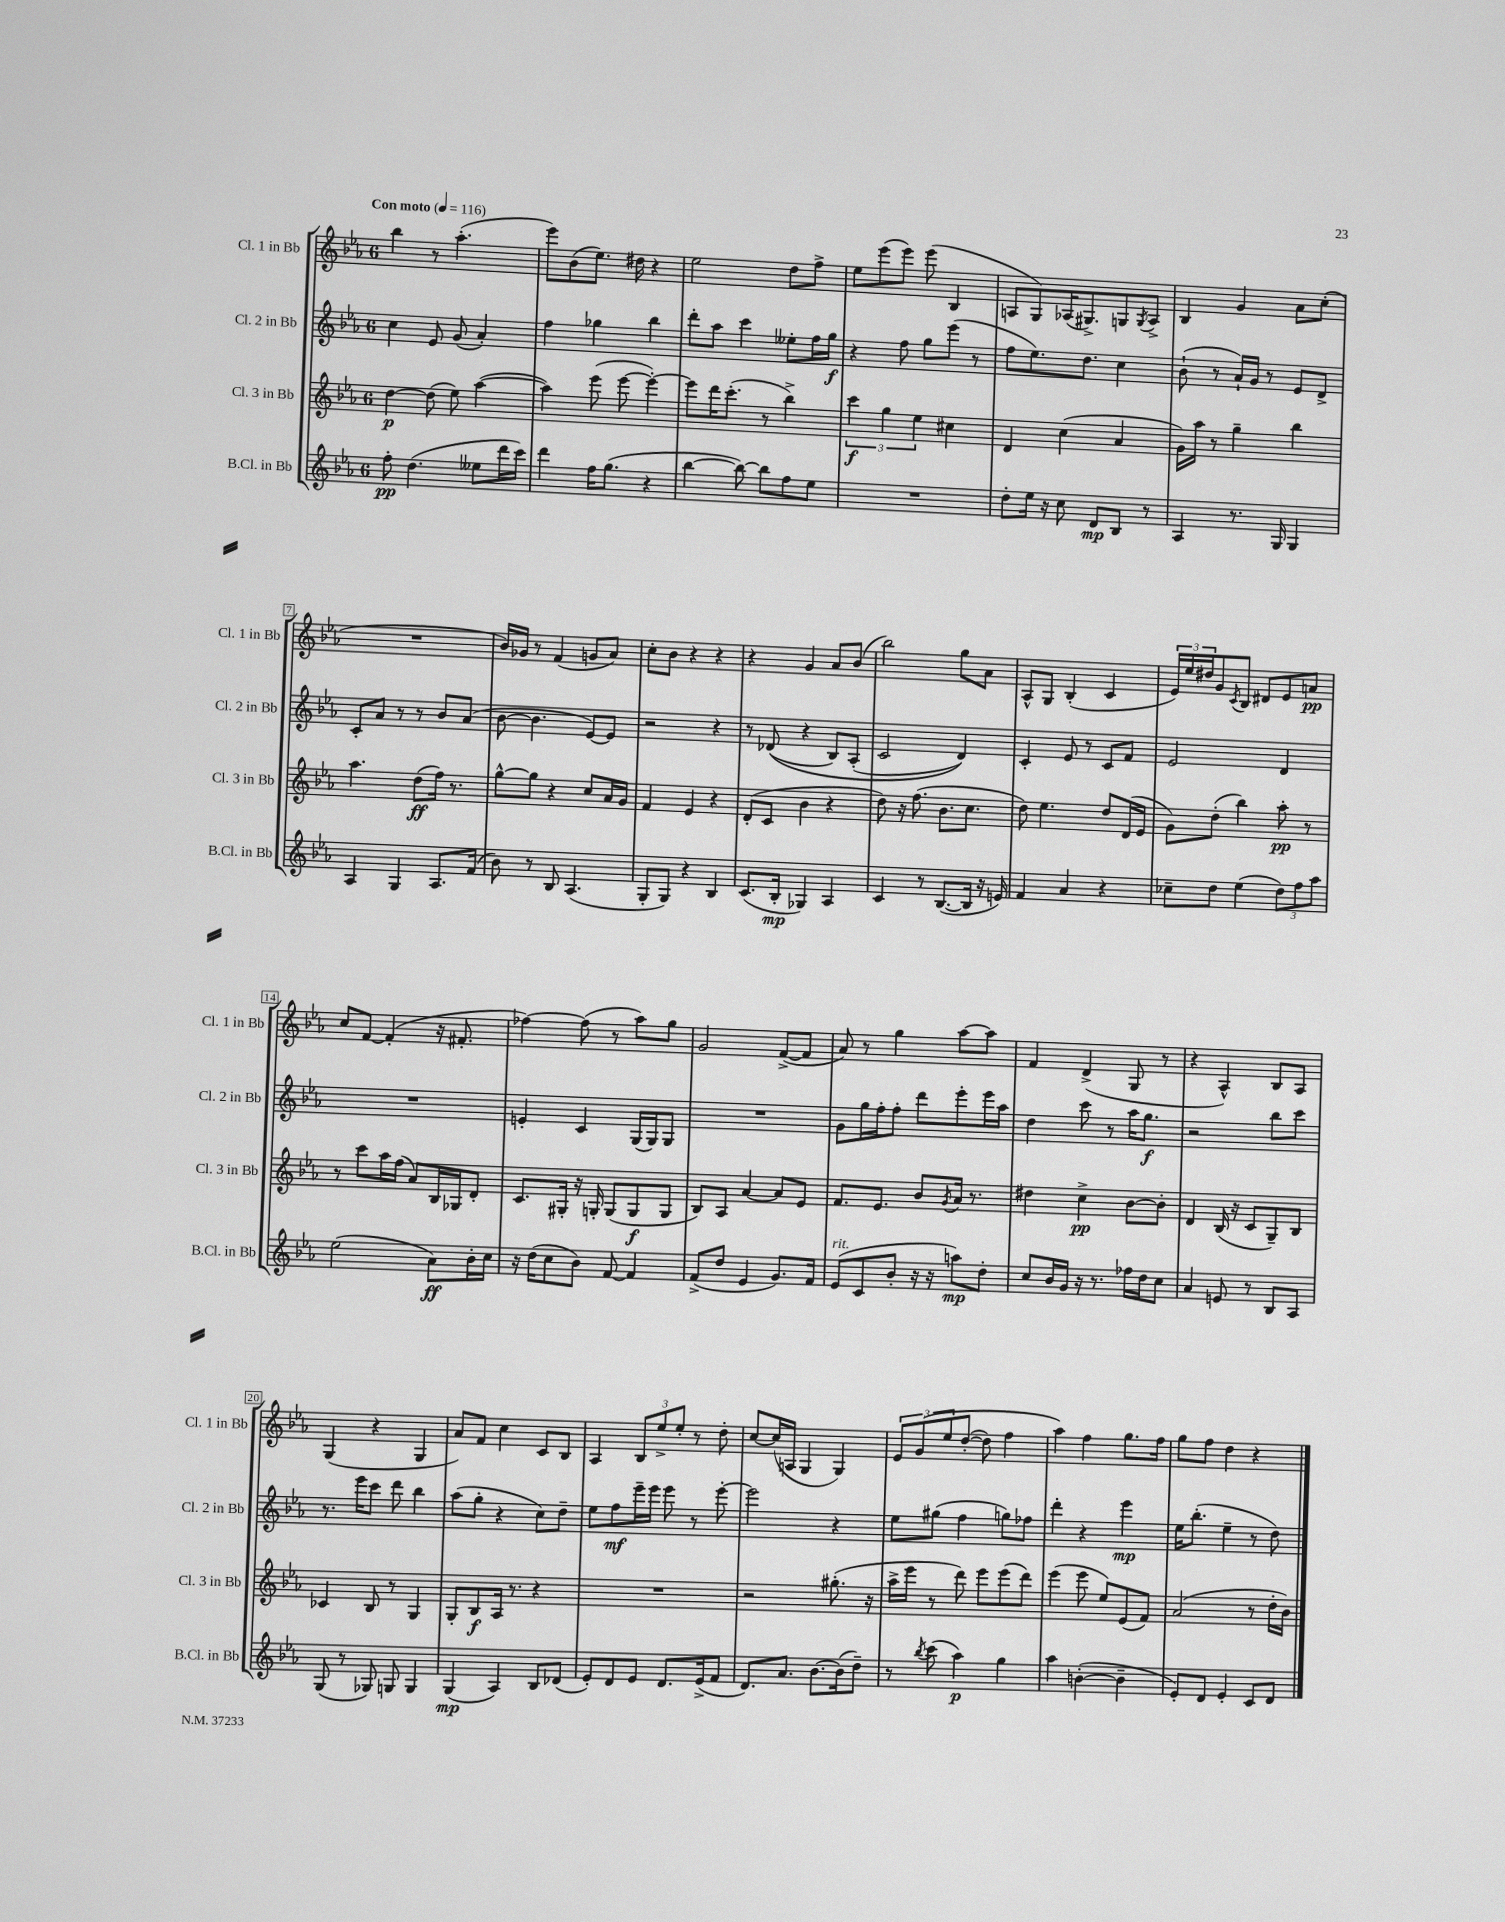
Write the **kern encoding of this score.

**kern	**dynam	**kern	**dynam	**kern	**dynam	**kern	**dynam
*part4	*part4	*part3	*part3	*part2	*part2	*part1	*part1
*staff4	*staff4	*staff3	*staff3	*staff2	*staff2	*staff1	*staff1
*I"B.Cl. in Bb	*	*I"Cl. 3 in Bb	*	*I"Cl. 2 in Bb	*	*I"Cl. 1 in Bb	*
*I'B.Cl. in Bb	*	*I'Cl. 3 in Bb	*	*I'Cl. 2 in Bb	*	*I'Cl. 1 in Bb	*
*clefG2	*	*clefG2	*	*clefG2	*	*clefG2	*
*k[b-e-a-]	*	*k[b-e-a-]	*	*k[b-e-a-]	*	*k[b-e-a-]	*
*M6/8	*	*M6/8	*	*M6/8	*	*M6/8	*
*MM116	*	*MM116	*	*MM116	*	*MM116	*
=1	=1	=1	=1	=1	=1	=1	=1
!	!	!	!	!	!	!LO:TX:a:B:t=Con moto	!
8ff'\	pp	[4dd\	p	4cc\	.	4bb-\	.
(4.dd\	.	.	.	.	.	.	.
.	.	(8dd\]	.	8e-/	.	8r	.
.	.	8ee-\)	.	(8g/	.	(4.aa-'\	.
8ee--X\L	.	([4aa-\	.	4a-'/)	.	.	.
16ddd\L	.	.	.	.	.	.	.
16ccc\JJ)	.	.	.	.	.	.	.
=2	=2	=2	=2	=2	=2	=2	=2
4ddd\	.	4aa-\])	.	4ff\	.	8eee-\L)	.
.	.	.	.	.	.	(8b-\	.
16ff\KL	.	(8eee-\	.	4gg-X\	.	8.ee-\J)	.
(8.gg\J	.	.	.	.	.	.	.
.	.	[8eee-\	.	.	.	.	.
.	.	.	.	.	.	16dd#X\	.
4r	.	4eee-'\_)	.	4bb-\	.	4r	.
=3	=3	=3	=3	=3	=3	=3	=3
[4bb-\	.	8eee-\L]	.	8ddd'\L	.	2ee-\	.
.	.	16ddd\K	.	8aa-\J	.	.	.
.	.	(8.ccc'\J	.	.	.	.	.
8bb-\_)	.	.	.	4ccc\	.	.	.
8bb-\L]	.	8r	.	.	.	.	.
8ff\	.	4bb-^\)	.	8ee--X'\L	.	8dd\L	.
8ee-\J	.	.	.	16ff\L	.	8ff^\J	.
.	.	.	.	16gg\JJ	f	.	.
=4	=4	=4	=4	=4	=4	=4	=4
2.r	.	6ccc\	f	4r	.	8ee-\L	.
.	.	.	.	.	.	(8eee-\	.
.	.	6gg\	.	.	.	.	.
.	.	.	.	8ff\	.	8eee-\J)	.
.	.	6ee-\	.	.	.	.	.
.	.	.	.	8gg\L	.	(8eee-\	.
.	.	4cc#X\	.	(8eee-\J	.	4B-/	.
.	.	.	.	8r	.	.	.
=5	=5	=5	=5	=5	=5	=5	=5
8dd'\L	.	4d/	.	8ff\L	.	8An/L	.
16ee-\Jk	.	.	.	8.ee-\)	.	8G/)	.
16r	.	.	.	.	.	.	.
8cc\	.	(4cc\	.	.	.	(16A-X/K	.
.	.	.	.	8.dd\J	.	8.G#X^/)	.
8d/L	mp	.	.	.	.	.	.
8B-/J	.	4a-/	.	4cc\	.	8Gn/	.
.	.	.	.	.	.	8qG/	.
8r	.	.	.	.	.	8A-^/J	.
=6	=6	=6	=6	=6	=6	=6	=6
4A-/	.	16g\LL)	.	(8b-`\	.	4B-/	.
.	.	16aa-\JJ	.	.	.	.	.
.	.	8r	.	8r	.	.	.
8.r	.	4gg~\	.	16a-`/LL)	.	4g/	.
.	.	.	.	16g/JJ	.	.	.
.	.	.	.	8r	.	.	.
16G/	.	.	.	.	.	.	.
4G/	.	4bb-\	.	8e-/L	.	8a-\L	.
.	.	.	.	8d^/J	.	(8cc'\J	.
!!LO:LB:g=z
=7	=7	=7	=7	=7	=7	=7	=7
4A-/	.	4.aa-\	.	8c'/L	.	2.r	.
.	.	.	.	8a-/J	.	.	.
4G/	.	.	.	8r	.	.	.
.	.	(8dd\L	ff	8r	.	.	.
8.A-/L	.	16ff\Jk)	.	8b-/L	.	.	.
.	.	8.r	.	.	.	.	.
.	.	.	.	(8a-/J	.	.	.
(16f/Jk	.	.	.	.	.	.	.
=8	=8	=8	=8	=8	=8	=8	=8
8b-\)	.	[8gg^^\L	.	[8b-\	.	16b-/LL)	.
.	.	.	.	.	.	16g-X/JJ	.
8r	.	8gg\J]	.	4.b-\]	.	8r	.
8B-/	.	4r	.	.	.	(4f/	.
(4.A-/	.	.	.	.	.	.	.
.	.	8cc/L	.	[8e-/L)	.	8gn/L	.
.	.	16a-/L	.	8e-/J]	.	8a-/J)	.
.	.	16g/JJ	.	.	.	.	.
=9	=9	=9	=9	=9	=9	=9	=9
8G'/L	.	4f/	.	2r	.	8cc'\L	.
8G/J)	.	.	.	.	.	8b-\J	.
4r	.	4e-/	.	.	.	4r	.
4B-/	.	4r	.	4r	.	4r	.
=10	=10	=10	=10	=10	=10	=10	=10
(8.c/L	.	(8d'/L	.	8r	.	4r	.
.	.	8c/J	.	((8d-X/	.	.	.
16B-'/Jk	mp	.	.	.	.	.	.
4G-X/)	.	4b-\	.	4r	.	4g/	.
4A-/	.	4r	.	8B-/L)	.	8a-/L	.
.	.	.	.	(8A-'/J	.	(8b-/J	.
=11	=11	=11	=11	=11	=11	=11	=11
4c/	.	8dd\)	.	2c/	.	2bb-\)	.
.	.	16r	.	.	.	.	.
.	.	(8.ff\	.	.	.	.	.
8r	.	.	.	.	.	.	.
([8.B-/L	.	8.b-\L	.	.	.	.	.
.	.	.	.	4d/))	.	8gg\L	.
16B-/Jk]	.	8.cc\J	.	.	.	.	.
16r	.	.	.	.	.	8a-\J	.
16en/)	.	.	.	.	.	.	.
=12	=12	=12	=12	=12	=12	=12	=12
4f/	.	8dd\)	.	4c'/	.	8A-^^/L	.
.	.	4.ee-\	.	.	.	8G/J	.
4a-/	.	.	.	8e-/	.	(4B-'/	.
.	.	.	.	8r	.	.	.
4r	.	8dd/L	.	8c/L	.	4c/	.
.	.	(16d/L	.	8f/J	.	.	.
.	.	16e-/JJ	.	.	.	.	.
=13	=13	=13	=13	=13	=13	=13	=13
8cc-X~\L	.	8g\L)	.	2e-/	.	24e-/LL)	.
.	.	.	.	.	.	24ee-/	.
.	.	.	.	.	.	24dd#X/J	.
8dd\J	.	(8dd'\J	.	.	.	8g/	.
.	.	.	.	.	.	8qc/	.
(4ee-\	.	4bb-\)	.	.	.	8B-/J	.
.	.	.	.	.	.	8d#X/L	.
12dd\L)	.	8aa-'\	pp	4d/	.	8e-/	.
12ff\	.	.	.	.	.	.	.
.	.	8r	.	.	.	8an/J	pp
12aa-\J	.	.	.	.	.	.	.
!!LO:LB:g=z
=14	=14	=14	=14	=14	=14	=14	=14
(2ee-\	.	8r	.	2.r	.	8cc/L	.
.	.	8ccc\L	.	.	.	[8f/J	.
.	.	16aa-\L	.	.	.	(4f'/]	.
.	.	(16ff\JJ	.	.	.	.	.
.	.	8a-/L)	.	.	.	.	.
8a-\L)	ff	16B-/L	.	.	.	16r	.
.	.	16G-X/J	.	.	.	8.f#X'/	.
16b-'\L	.	8d'/J	.	.	.	.	.
16cc\JJ	.	.	.	.	.	.	.
=15	=15	=15	=15	=15	=15	=15	=15
16r	.	8.c/L	.	4en'/	.	[4ff-X\)	.
(16dd\KL	.	.	.	.	.	.	.
8cc\	.	.	.	.	.	.	.
.	.	16G#X'/Jk	.	.	.	.	.
8b-\J)	.	16r	.	4c/	.	(8ff-\]	.
.	.	16Gn'/	.	.	.	.	.
[8f/	.	(8G/L	.	.	.	8r	.
4f/]	.	8G/	f	(16G/LL	.	8aa-\L)	.
.	.	.	.	16G/J)	.	.	.
.	.	8G/J	.	8G/J	.	8gg\J	.
=16	=16	=16	=16	=16	=16	=16	=16
(8f^/L	.	8B-/L)	.	2.r	.	2g/	.
8dd/J	.	8A-/J	.	.	.	.	.
4e-/	.	[4a-/	.	.	.	.	.
8.g/L)	.	8a-/L]	.	.	.	([8f^/L	.
.	.	8e-/J	.	.	.	8f/J]	.
16f/Jk	.	.	.	.	.	.	.
=17	=17	=17	=17	=17	=17	=17	=17
!LO:TX:a:i:t=rit.	!	!	!	!	!	!	!
(8e-/L	.	8.f/L	.	8g\L	.	8a-/)	.
8c/	.	.	.	16gg\L	.	8r	.
.	.	8.e-/J	.	16ff'\J	.	.	.
8b-'/J	.	.	.	8ff'\J	.	4gg\	.
16r	.	8b-/L	.	8ddd\L	.	.	.
16r	.	.	.	.	.	.	.
.	.	8qg/	.	.	.	.	.
8aan\L)	mp	16a-/Jk	.	8eee-'\	.	[8aa-\L	.
.	.	8.r	.	.	.	.	.
8dd'\J	.	.	.	16eee-\L	.	8aa-\J]	.
.	.	.	.	16aa-\JJ	.	.	.
=18	=18	=18	=18	=18	=18	=18	=18
8cc/L	.	4dd#X\	.	4dd\	.	4f/	.
16b-/L	.	.	.	.	.	.	.
16g/JJ	.	.	.	.	.	.	.
16r	.	4cc^\	pp	8ccc\	.	(4d^/	.
8.r	.	.	.	.	.	.	.
.	.	.	.	8r	.	.	.
16ff-X\LL	.	[8b-\L	.	16aa-\KL	.	8G/	.
16dd\J	.	.	.	8.gg\J	f	.	.
8cc\J	.	8b-'\J]	.	.	.	8r	.
=19	=19	=19	=19	=19	=19	=19	=19
4a-/	.	4d/	.	2r	.	4r	.
8en/	.	(16B-/	.	.	.	4A-^^/)	.
.	.	16r	.	.	.	.	.
8r	.	8c/L	.	.	.	.	.
8B-/L	.	8G~/)	.	8bb-\L	.	8B-/L	.
8A-/J	.	8B-/J	.	8ccc\J	.	8A-/J	.
!!LO:LB:g=z
=20	=20	=20	=20	=20	=20	=20	=20
(8G/	.	4c-X/	.	8.r	.	(4G/	.
8r	.	.	.	.	.	.	.
.	.	.	.	16eee-\KL	.	.	.
8G-X/)	.	8B-/	.	8ccc\J	.	4r	.
8Gn/	.	8r	.	8ddd\	.	.	.
4G/	.	4G/	.	4bb-\	.	4G/	.
=21	=21	=21	=21	=21	=21	=21	=21
(4G/	mp	8G'/L	.	(8aa-\L	.	8a-/L)	.
.	.	8B-/	f	8gg'\J	.	8f/J	.
4A-/)	.	16A-/Jk	.	4r	.	4cc\	.
.	.	8.r	.	.	.	.	.
8B-/L	.	4r	.	8cc\L)	.	8c/L	.
(8d-X/J	.	.	.	8dd~\J	.	8B-/J	.
=22	=22	=22	=22	=22	=22	=22	=22
8e-'/L)	.	2.r	.	8ee-\L	.	4A-/	.
8d/	.	.	.	8ff\	mf	.	.
8e-/J	.	.	.	16eee-~\L	.	12B-/L	.
.	.	.	.	16eee-\JJ	.	.	.
.	.	.	.	.	.	12ee-^/	.
8.d/L	.	.	.	8eee-\	.	.	.
.	.	.	.	.	.	12ee-'/J	.
.	.	.	.	8r	.	8r	.
(16e-^/k	.	.	.	.	.	.	.
8f/J	.	.	.	[8eee-'\	.	8dd'\	.
=23	=23	=23	=23	=23	=23	=23	=23
8.d/L)	.	2r	.	2eee-\]	.	[8cc/L	.
.	.	.	.	.	.	(16cc/L]	.
8.a-/J	.	.	.	.	.	16An/JJ	.
.	.	.	.	.	.	4G/	.
[8.b-\L	.	.	.	.	.	.	.
.	.	(8.gg#X'\	.	4r	.	4G/)	.
(16b-\k]	.	.	.	.	.	.	.
8dd~\J)	.	.	.	.	.	.	.
.	.	16r	.	.	.	.	.
=24	=24	=24	=24	=24	=24	=24	=24
8r	.	16aa-^\LL	.	8ee-\L	.	12e-/L	.
.	.	16eee-\JJ	.	.	.	.	.
.	.	.	.	.	.	(12g/	.
8qbb-/	.	.	.	.	.	.	.
(8ccc\	.	8r	.	(8gg#X\J	.	.	.
.	.	.	.	.	.	12ee-/	.
4aa-\)	p	8ddd\)	.	4ff\	.	([8dd'/J	.
.	.	8eee-\L	.	.	.	8dd\])	.
4gg\	.	(8eee-\	.	8ggn\L)	.	4ff\	.
.	.	8ddd\J)	.	8ff-X\J	.	.	.
=25	=25	=25	=25	=25	=25	=25	=25
4aa-\	.	(4eee-\	.	4ddd'\	.	4aa-\)	.
([4bn'\	.	8eee-\	.	4r	.	4ff\	.
.	.	8ee-/L)	.	.	.	.	.
4b~\]	.	(8e-/	.	4eee-\	mp	8.gg\L	.
.	.	8f/J)	.	.	.	.	.
.	.	.	.	.	.	16ff\Jk	.
=26	=26	=26	=26	=26	=26	=26	=26
8e-'/L)	.	(2a-/	.	16ee-\KL	.	8gg\L	.
.	.	.	.	(8.bb-'\J	.	.	.
8d/J	.	.	.	.	.	8ff\J	.
4e-'/	.	.	.	4ee-~\	.	4dd\	.
8c/L	.	8r	.	8r	.	4r	.
8d/J	.	16dd'\LL	.	8dd\)	.	.	.
.	.	16b-\JJ)	.	.	.	.	.
==	==	==	==	==	==	==	==
*-	*-	*-	*-	*-	*-	*-	*-
